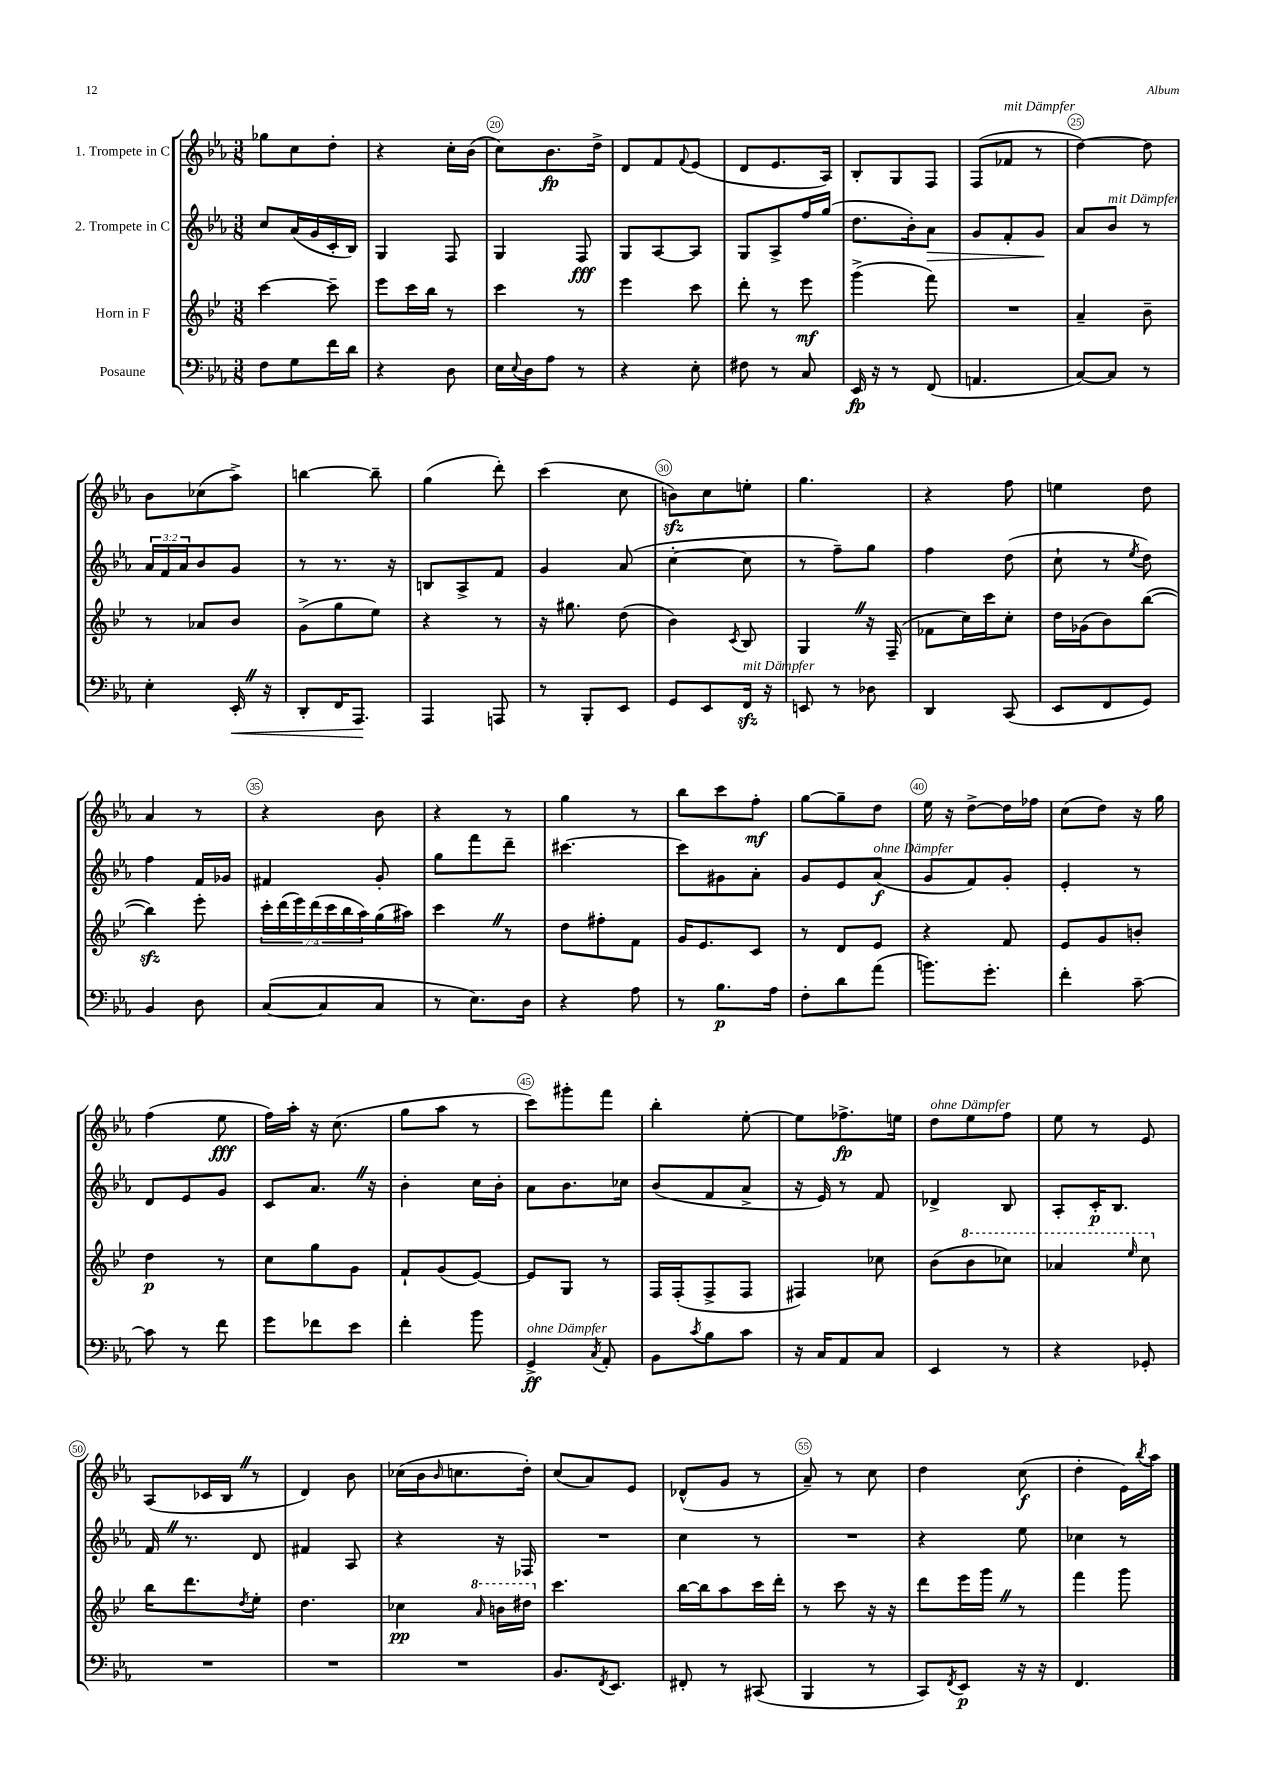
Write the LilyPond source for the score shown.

<<
\new StaffGroup <<
\new Staff = "s0" \with { instrumentName = "1. Trompete in C" } {
    \clef treble \key ees \major \numericTimeSignature \time 3/8
    ges''8 c''8 d''8-. |
    r4 c''16-. bes'16( |
    c''8) bes'8.\fp d''16-> |
    d'8 f'8 \appoggiatura { f'8 } ees'8( |
    d'8 ees'8. aes16) |
    bes8-. g8 f8 |
    f8( fes'8^\markup { \italic "mit Dämpfer" } r8 |
    d''4~) d''8 |
    bes'8 ces''8( aes''8->) |
    b''4~ b''8-- |
    g''4( d'''8-.) |
    c'''4( c''8 |
    b'8\sfz) c''8 e''8-. |
    g''4. |
    r4 f''8 |
    e''4 d''8 |
    aes'4 r8 |
    r4 bes'8 |
    r4 r8 |
    g''4 r8 |
    bes''8 c'''8 f''8-.\mf |
    g''8~ g''8-- d''8 |
    ees''16 r16 d''8~-> d''16 fes''16 |
    c''8( d''8) r16 g''16 |
    f''4( ees''8\fff |
    f''16) aes''16-. r16 c''8.( |
    g''8 aes''8 r8 |
    c'''8) gis'''8-. f'''8 |
    bes''4-. ees''8~-. |
    ees''8 fes''8.->\fp e''16 |
    d''8^\markup { \italic "ohne Dämpfer" } ees''8 f''8 |
    ees''8 r8 ees'8 |
    aes8( ces'16 bes16 \once \override BreathingSign.text = \markup { \musicglyph "scripts.caesura.straight" } \breathe r8 |
    d'4) bes'8 |
    ces''16( bes'16 \grace { bes'16 } c''8. d''16-.) |
    c''8( aes'8) ees'8 |
    des'8-^( g'8 r8 |
    aes'8--) r8 c''8 |
    d''4 c''8\f( |
    d''4-. ees'16) \acciaccatura { bes''8 } aes''16 \bar "|." |
}
\new Staff = "s1" \with { instrumentName = "2. Trompete in C" } {
    \clef treble \key ees \major \numericTimeSignature \time 3/8 \override Staff.TupletNumber.text = #tuplet-number::calc-fraction-text
    c''8 aes'16( g'16 c'16-. bes16) |
    g4 f8 |
    g4 f8\fff |
    g8 aes8~ aes8 |
    g8 aes8-> f''16 g''16( |
    d''8. bes'16-.) aes'8\> |
    g'8 f'8-. g'8\! |
    aes'8 bes'8^\markup { \italic "mit Dämpfer" } r8 |
    \tuplet 3/2 { aes'16 f'16 aes'16 } bes'8 g'8 |
    r8 r8. r16 |
    b8 aes8-> f'8 |
    g'4 aes'8( |
    c''4~-. c''8 |
    r8 f''8--) g''8 |
    f''4 d''8( |
    c''8-! r8 \acciaccatura { ees''8 } d''8) |
    f''4 f'16 ges'16 |
    fis'4 g'8-. |
    g''8 f'''8 d'''8-- |
    cis'''4.~ |
    cis'''8 gis'8 aes'8-. |
    g'8 ees'8 aes'8\f^\markup { \italic "ohne Dämpfer" }( |
    g'8 f'8) g'8-. |
    ees'4-. r8 |
    d'8 ees'8 g'8 |
    c'8 aes'8. \once \override BreathingSign.text = \markup { \musicglyph "scripts.caesura.straight" } \breathe r16 |
    bes'4-. c''16 bes'16-. |
    aes'8 bes'8. ces''16 |
    bes'8( f'8 aes'8-> |
    r16 ees'16) r8 f'8 |
    des'4-> bes8 |
    aes8-. c'16-.\p bes8. |
    f'16 \once \override BreathingSign.text = \markup { \musicglyph "scripts.caesura.straight" } \breathe r8. d'8 |
    fis'4 aes8 |
    r4 r16 fes16 |
    R4. |
    c''4 r8 |
    R4. |
    r4 ees''8 |
    ces''4 r8 \bar "|." |
}
\new Staff = "s2" \with { instrumentName = "Horn in F" } {
    \clef treble \key bes \major \numericTimeSignature \time 3/8 \override Staff.TupletNumber.text = #tuplet-number::calc-fraction-text
    c'''4~ c'''8-- |
    ees'''8 c'''16 bes''16 r8 |
    c'''4 r8 |
    ees'''4 c'''8 |
    d'''8-. r8 ees'''8\mf |
    g'''4->( f'''8) |
    R4. |
    a'4-- bes'8-- |
    r8 aes'8 bes'8 |
    g'8->( g''8 ees''8) |
    r4 r8 |
    r16 gis''8. d''8( |
    bes'4) \acciaccatura { c'8 } bes8 |
    g4 \once \override BreathingSign.text = \markup { \musicglyph "scripts.caesura.straight" } \breathe r16 f16--( |
    fes'8 c''16) c'''16 c''8-. |
    d''16 ges'16( bes'8) bes''8~( |
    bes''4\sfz) ees'''8-. |
    \tuplet 7/4 { c'''16-. d'''16( ees'''16) d'''16( c'''16 bes''16 a''16) } g''16( ais''16) |
    c'''4 \once \override BreathingSign.text = \markup { \musicglyph "scripts.caesura.straight" } \breathe r8 |
    d''8 fis''8-. f'8 |
    g'16 ees'8. c'8 |
    r8 d'8 ees'8 |
    r4 f'8 |
    ees'8 g'8 b'8-. |
    d''4\p r8 |
    c''8 g''8 g'8 |
    f'8-! g'8( ees'8~) |
    ees'8 g8 r8 |
    f16 f16-.( f8-> f8 |
    fis4) ces''8 |
    bes'8( \ottava #1 bes''8 ces'''8) |
    aes''4 \grace { ees'''16 } c'''8 \ottava #0 |
    bes''16 d'''8. \acciaccatura { d''8 } ees''8-. |
    d''4. |
    ces''4\pp \ottava #1 \grace { a''16 } b''16 dis'''16 \ottava #0 |
    c'''4. |
    bes''16~ bes''16 a''8 c'''16 d'''16-. |
    r8 c'''8 r16 r16 |
    d'''8 ees'''16 g'''16 \once \override BreathingSign.text = \markup { \musicglyph "scripts.caesura.straight" } \breathe r8 |
    f'''4 g'''8 \bar "|." |
}
\new Staff = "s3" \with { instrumentName = "Posaune" } {
    \clef bass \key ees \major \numericTimeSignature \time 3/8
    f8 g8 f'16 d'16 |
    r4 d8 |
    ees16 \appoggiatura { ees8 } d16 aes8 r8 |
    r4 ees8-. |
    fis8 r8 c8 |
    ees,16\fp r16 r8 f,8( |
    a,4. |
    c8~) c8 r8 |
    ees4-. ees,16-.\< \once \override BreathingSign.text = \markup { \musicglyph "scripts.caesura.straight" } \breathe r16 |
    d,8-. f,16 aes,,8.\! |
    aes,,4 a,,8 |
    r8 bes,,8-. ees,8 |
    g,8 ees,8 f,16\sfz^\markup { \italic "mit Dämpfer" } r16 |
    e,8 r8 des8 |
    d,4 c,8( |
    ees,8 f,8 g,8) |
    bes,4 d8 |
    c8~( c8 c8 |
    r8 ees8.) d16 |
    r4 aes8 |
    r8 bes8.\p aes16 |
    f8-. d'8 aes'8( |
    b'8.) g'8.-. |
    f'4-. c'8~-- |
    c'8 r8 f'8 |
    g'8 fes'8 ees'8 |
    f'4-. bes'8 |
    g,4->\ff^\markup { \italic "ohne Dämpfer" } \acciaccatura { c8 } aes,8-. |
    bes,8 \acciaccatura { c'8 } bes8 c'8 |
    r16 c16 aes,8 c8 |
    ees,4 r8 |
    r4 ges,8-. |
    R4. |
    R4. |
    R4. |
    bes,8. \acciaccatura { f,8 } ees,8. |
    fis,8-. r8 cis,8( |
    bes,,4 r8 |
    c,8) \acciaccatura { f,8 } ees,8\p r16 r16 |
    f,4. \bar "|." |
}
>>
>>
\layout { \context { \Score currentBarNumber = #18 \override BarNumber.break-visibility = ##(#f #t #t) barNumberVisibility = #(every-nth-bar-number-visible 5) \override BarNumber.stencil = #(make-stencil-circler 0.1 0.3 ly:text-interface::print) } }
